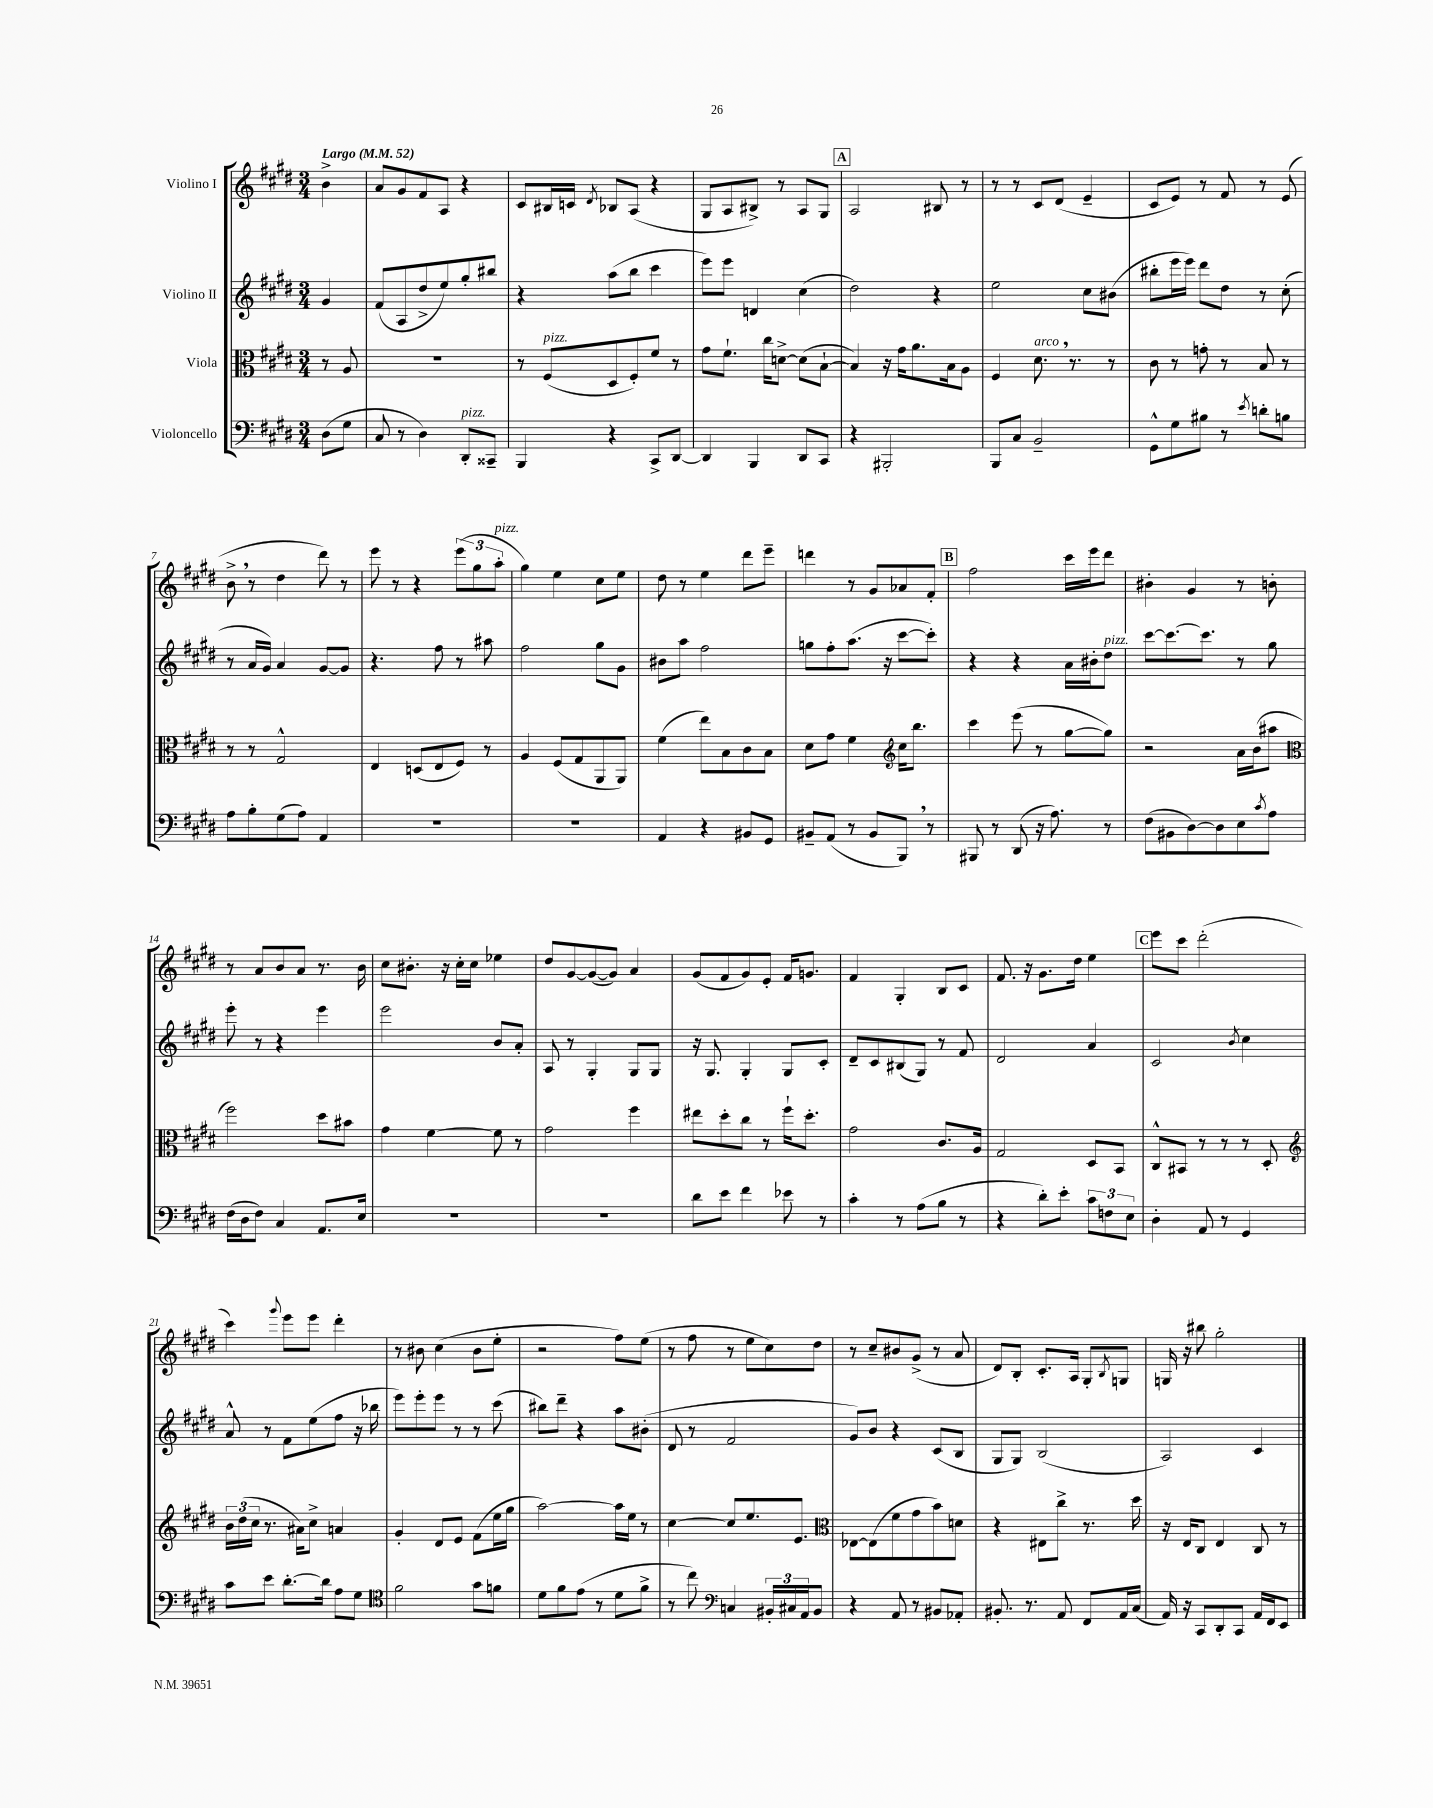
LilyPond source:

<<
\new StaffGroup <<
\new Staff = "s0" \with { instrumentName = "Violino I" } {
    \clef treble \key e \major \numericTimeSignature \time 3/4 \partial 4 \tempo "Largo" 4 = 52
    b'4-> |
    a'8 gis'8 fis'8 a8 r4 |
    cis'8 bis16 c'16 \acciaccatura { dis'8 } bes8 a8( r4 |
    gis8 a8 bis8->) r8 a8 gis8 |
    \mark \markup { \box "A" } a2 bis8 r8 |
    r8 r8 cis'8 dis'8( e'4-- |
    cis'8 e'8) r8 fis'8 r8 e'8( |
    b'8-> \breathe r8 dis''4 dis'''8) r8 |
    e'''8 r8 r4 \tuplet 3/2 { e'''8( gis''8 a''8-.^\markup { \italic "pizz." } } |
    gis''4) e''4 cis''8 e''8 |
    dis''8 r8 e''4 dis'''8 e'''8-- |
    d'''4 r8 gis'8 aes'8 fis'8-. |
    \mark \markup { \box "B" } fis''2 cis'''16 e'''16 dis'''8 |
    bis'4-. gis'4 r8 b'8-. |
    r8 a'8 b'8 a'8 r8. b'16 |
    cis''8 bis'8.-. r16 cis''16-. cis''16 ees''4 |
    dis''8 gis'8~ gis'8~( gis'8) a'4 |
    gis'8( fis'8 gis'8) e'8-. fis'16 g'8. |
    fis'4 gis4-. b8 cis'8 |
    fis'8. r16 gis'8. dis''16 e''4 |
    \mark \markup { \box "C" } e'''8 cis'''8 dis'''2-.( |
    cis'''4) \appoggiatura { gis'''8 } e'''8 e'''8 dis'''4-. |
    r8 bis'8 cis''4( bis'8 e''8-. |
    r2 fis''8) e''8( |
    r8 fis''8 r8 e''8 cis''8) dis''8 |
    r8 cis''8-- bis'8 gis'8->( r8 a'8 |
    dis'8) b8-. cis'8.-. a16 gis8-. \acciaccatura { b8 } g8 |
    g16 r16 bis''8 gis''2-. \bar "|." |
}
\new Staff = "s1" \with { instrumentName = "Violino II" } {
    \clef treble \key e \major \numericTimeSignature \time 3/4 \partial 4
    gis'4 |
    fis'8( a8 dis''8-> e''8) gis''8-. bis''8 |
    r4 a''8( b''8 cis'''4 |
    e'''8) e'''8 d'4 cis''4( |
    \mark \markup { \box "A" } dis''2) r4 |
    e''2 cis''8 bis'8( |
    bis''8-. e'''16 e'''16) dis'''8 dis''8 r8 cis''8-.( |
    r8 a'16 gis'16) a'4 gis'8~ gis'8 |
    r4. fis''8 r8 ais''8 |
    fis''2 gis''8 gis'8 |
    bis'8 a''8 fis''2 |
    g''8 fis''8-. a''8.( r16 cis'''8~ cis'''8-.) |
    \mark \markup { \box "B" } r4 r4 a'16 bis'16-. dis''8^\markup { \italic "pizz." } |
    cis'''8~ cis'''8.~ cis'''8. r8 gis''8 |
    e'''8-. r8 r4 e'''4 |
    e'''2 b'8 a'8-. |
    a8 r8 gis4-. gis8 gis8 |
    r16 gis8. gis4-. gis8 cis'8-. |
    dis'8-- cis'8 bis8( gis8) r8 fis'8 |
    dis'2 a'4 |
    \mark \markup { \box "C" } cis'2 \acciaccatura { b'8 } cis''4 |
    a'8-^ r8 fis'8 e''8( fis''8 r16 bes''16 |
    e'''8) e'''8-. e'''8 r8 r8 cis'''8( |
    bis''8) dis'''8-- r4 a''8 bis'8-.( |
    dis'8 r8 fis'2 |
    gis'8) b'8 r4 cis'8( b8 |
    gis8 gis8) b2( |
    a2) cis'4 \bar "|." |
}
\new Staff = "s2" \with { instrumentName = "Viola" } {
    \clef alto \key e \major \numericTimeSignature \time 3/4 \partial 4
    r8 a8 |
    R2. |
    r8 fis8^\markup { \italic "pizz." }( dis8 fis8-.) fis'8 r8 |
    gis'8 fis'8.-! cis''16 d'8~-> d'8( b8~-! |
    \mark \markup { \box "A" } b4) r16 gis'16 a'8. b16 a8 |
    fis4 dis'8.^\markup { \italic "arco" } \breathe r8. r8 |
    cis'8 r8 g'8-. r8 b8 r8 |
    r8 r8 gis2-^ |
    e4 d8( e8 fis8) r8 |
    a4 fis8( gis8 a,8 a,8) |
    fis'4( e''8) b8 cis'8 b8 |
    dis'8 gis'8 fis'4 \clef treble cis''16 b''8. |
    \mark \markup { \box "B" } cis'''4 e'''8( r8 gis''8~ gis''8) |
    r2 a'16 b'16( ais''8 |
    \clef alto fis''2) dis''8 bis'8 |
    gis'4 fis'4~ fis'8 r8 |
    gis'2 fis''4 |
    eis''8 dis''8-. cis''8 r8 fis''16-! dis''8.-. |
    gis'2 cis'8. a16 |
    gis2 dis8 b,8 |
    \mark \markup { \box "C" } cis8-^ bis,8 r8 r8 r8 dis8-. |
    \clef treble \tuplet 3/2 { b'16 dis''16( cis''16 } r8. ais'16) cis''8-> a'4 |
    gis'4-. dis'8 e'8 fis'8( e''16 gis''16 |
    a''2~) a''16 e''16 r8 |
    cis''4~ cis''8 e''8. e'8. |
    \clef alto ees8~ ees8( fis'8 gis'8 b'8) d'8 |
    r4 eis8 cis''8-> r8. dis''16 |
    r16 e16 cis8 e4 cis8 r8 \bar "|." |
}
\new Staff = "s3" \with { instrumentName = "Violoncello" } {
    \clef bass \key e \major \numericTimeSignature \time 3/4 \partial 4
    dis8( gis8 |
    cis8 r8 dis4) dis,8-.^\markup { \italic "pizz." } cisis,8-- |
    b,,4 r4 cis,8-> dis,8~ |
    dis,4 b,,4 dis,8 cis,8 |
    \mark \markup { \box "A" } r4 bis,,2-. |
    b,,8 cis8 b,2-- |
    gis,8-^ gis8 bis8 r8 \acciaccatura { e'8 } d'8-. b8 |
    a8 b8-. gis8( a8) a,4 |
    R2. |
    R2. |
    a,4 r4 bis,8 gis,8 |
    bis,8-- a,8( r8 bis,8 b,,8) \breathe r8 |
    \mark \markup { \box "B" } bis,,8 r8 dis,8( r16 a8.) r8 |
    fis8( bis,8 dis8~) dis8 e8 \acciaccatura { cis'8 } a8 |
    fis16( dis16 fis8) cis4 a,8. e16 |
    R2. |
    R2. |
    dis'8 e'8 fis'4 ees'8 r8 |
    cis'4-. r8 a8( b8 r8 |
    r4 dis'8-.) e'8-. \tuplet 3/2 { cis'8 f8 e8 } |
    \mark \markup { \box "C" } dis4-. a,8 r8 gis,4 |
    cis'8 e'8 dis'8.~-. dis'16 a8 gis8 |
    \clef tenor fis'2 gis'8 f'8 |
    dis'8 fis'8 e'8( r8 dis'8 fis'8-> |
    r8 cis''8) \clef bass c4 \tuplet 3/2 { bis,16-. cis16 a,16 } bis,8 |
    r4 a,8 r8 bis,8 aes,8-. |
    bis,8.-. r8. a,8 fis,8 a,16 cis16( |
    a,16) r16 cis,8 dis,8-. cis,8 a,16 fis,16 e,8 \bar "|." |
}
>>
>>
